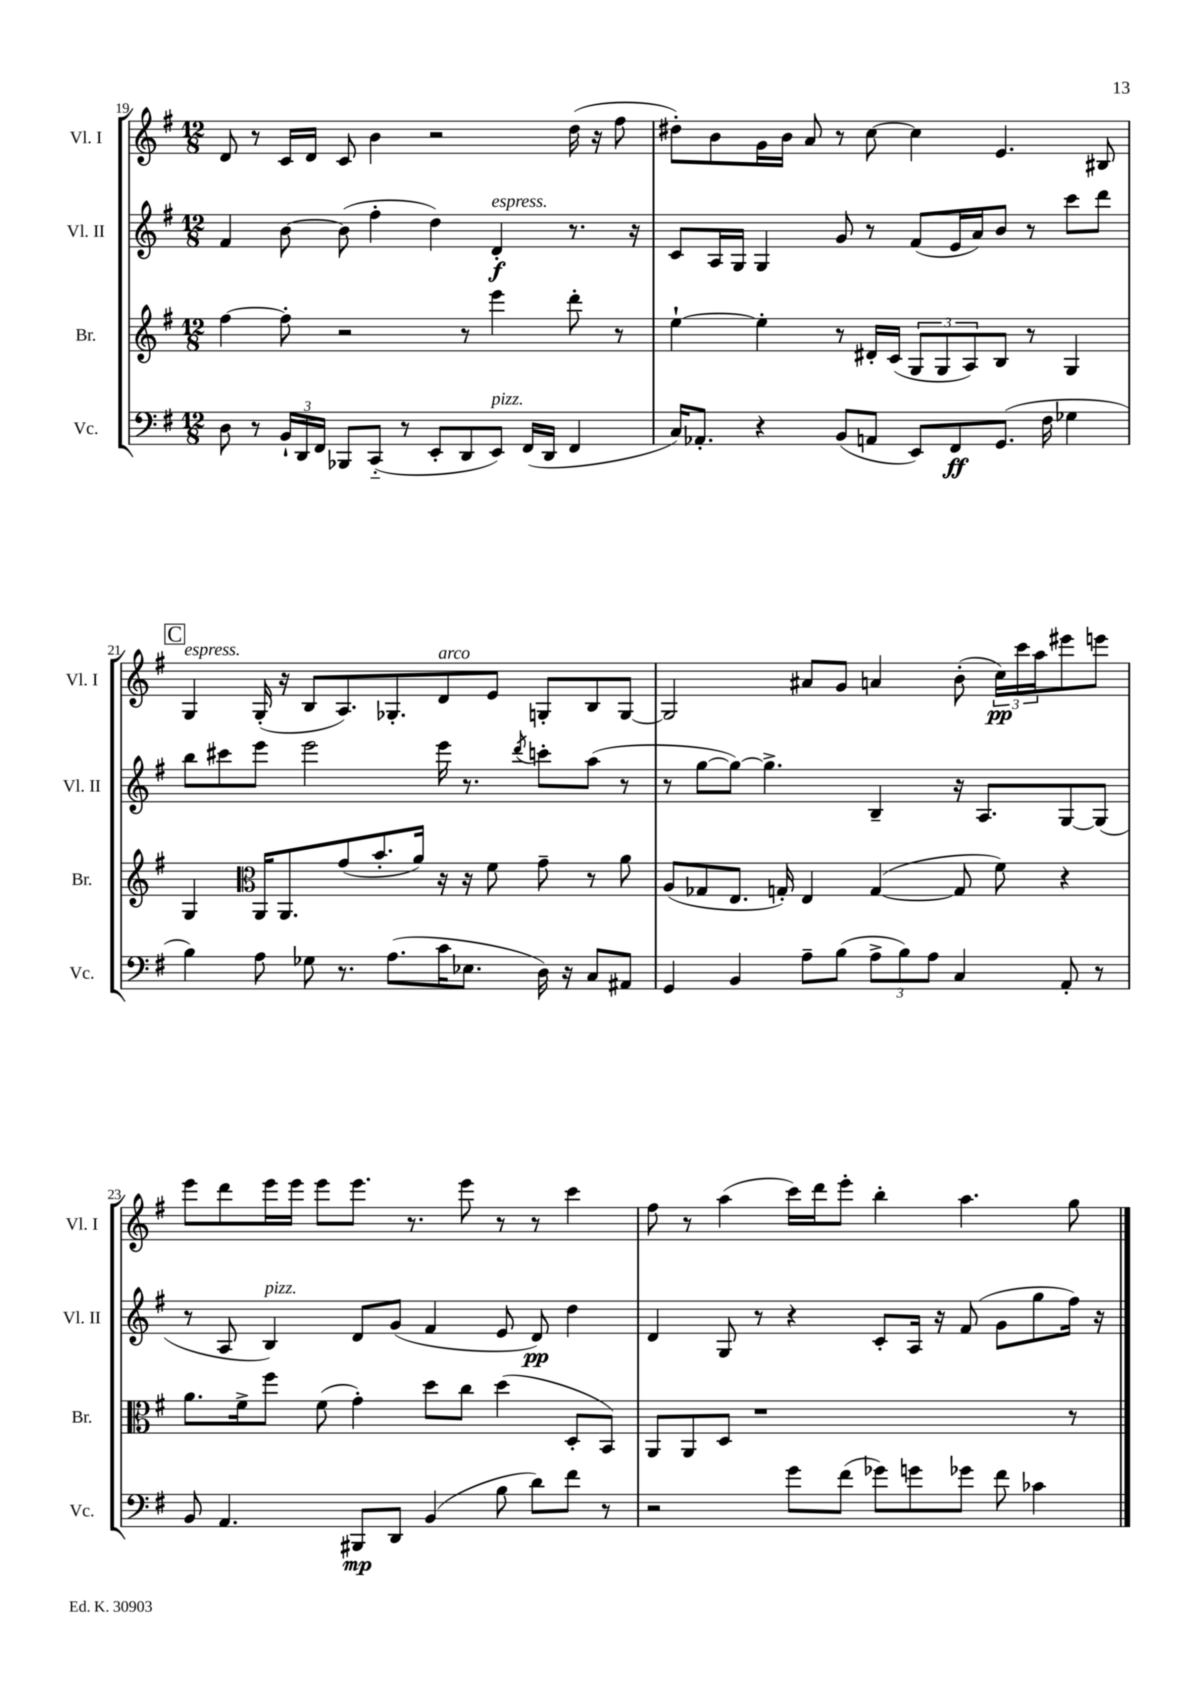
<<
\new StaffGroup <<
\new Staff = "s0" \with { instrumentName = "Vl. I" shortInstrumentName = "Vl. I" } {
    \clef treble \key g \major \numericTimeSignature \time 12/8
    d'8 r8 c'16 d'16 c'8 b'4 r2 d''16( r16 fis''8 |
    dis''8-.) b'8 g'16 b'16 a'8 r8 c''8~ c''4 e'4. bis8 |
    \mark \markup { \box "C" } g4^\markup { \italic "espress." } g16-.( r16 b8 a8.) ges8.-. d'8^\markup { \italic "arco" } e'8 g8-. b8 g8~ |
    g2 ais'8 g'8 a'4 b'8-.( \tuplet 3/2 { c''16\pp) c'''16 a''16 } eis'''8 e'''8 |
    e'''8 d'''8 e'''16 e'''16 e'''8 e'''8. r8. e'''8 r8 r8 c'''4 |
    fis''8 r8 a''4( c'''16) d'''16 e'''8-. b''4-. a''4. g''8 \bar "|." |
}
\new Staff = "s1" \with { instrumentName = "Vl. II" shortInstrumentName = "Vl. II" } {
    \clef treble \key g \major \numericTimeSignature \time 12/8
    fis'4 b'8~ b'8( fis''4-. d''4) d'4-.\f^\markup { \italic "espress." } r8. r16 |
    c'8 a16 g16 g4 g'8 r8 fis'8( e'16 a'16) b'8 r8 c'''8 d'''8 |
    \mark \markup { \box "C" } b''8 cis'''8 e'''8 e'''2 e'''16 r8. \acciaccatura { d'''8 } c'''8-. a''8( r8 |
    r8 g''8~ g''8~) g''4.-> b4-- r16 a8. g8~ g8( |
    r8 a8 b4^\markup { \italic "pizz." }) d'8 g'8( fis'4 e'8 d'8\pp) d''4 |
    d'4 g8 r8 r4 c'8-. a16 r16 fis'8( g'8 g''8 fis''16) r16 \bar "|." |
}
\new Staff = "s2" \with { instrumentName = "Br." shortInstrumentName = "Br." } {
    \clef treble \key g \major \numericTimeSignature \time 12/8
    fis''4~ fis''8-. r2 r8 e'''4 d'''8-. r8 |
    e''4~-! e''4-. r8 dis'16-. c'16( \tuplet 3/2 { g8 g8 a8) } b8 r8 g4 |
    \mark \markup { \box "C" } g4 \clef alto a,16 a,8. g'8( b'8.-. a'16) r16 r16 fis'8 g'8-- r8 a'8 |
    a8( ges8 e8. g16-.) e4 g4~( g8 fis'8) r4 |
    a'8. fis'16-> fis''8 fis'8( g'4-.) d''8 c''8 d''4( d8-. b,8) |
    a,8 a,8 d8 r1 r8 \bar "|." |
}
\new Staff = "s3" \with { instrumentName = "Vc." shortInstrumentName = "Vc." } {
    \clef bass \key g \major \numericTimeSignature \time 12/8
    d8 r8 \tuplet 3/2 { b,16-! d,16 fis,16 } bes,,8 c,8-_( r8 e,8-. d,8 e,8^\markup { \italic "pizz." }) fis,16( d,16 fis,4 |
    c16) aes,8.-. r4 b,8( a,8 e,8) fis,8\ff g,8.( fis16 ges4 |
    \mark \markup { \box "C" } b4) a8 ges8 r8. a8.( c'16 ees8. d16) r16 c8 ais,8 |
    g,4 b,4 a8-- b8( \tuplet 3/2 { a8-> b8) a8 } c4 a,8-. r8 |
    b,8 a,4. bis,,8\mp d,8 b,4( b8 d'8) fis'8 r8 |
    r2 g'8 fis'8( ges'8) g'8 ges'8 fis'8 ces'4 \bar "|." |
}
>>
>>
\layout { \context { \Score currentBarNumber = #19 } }
